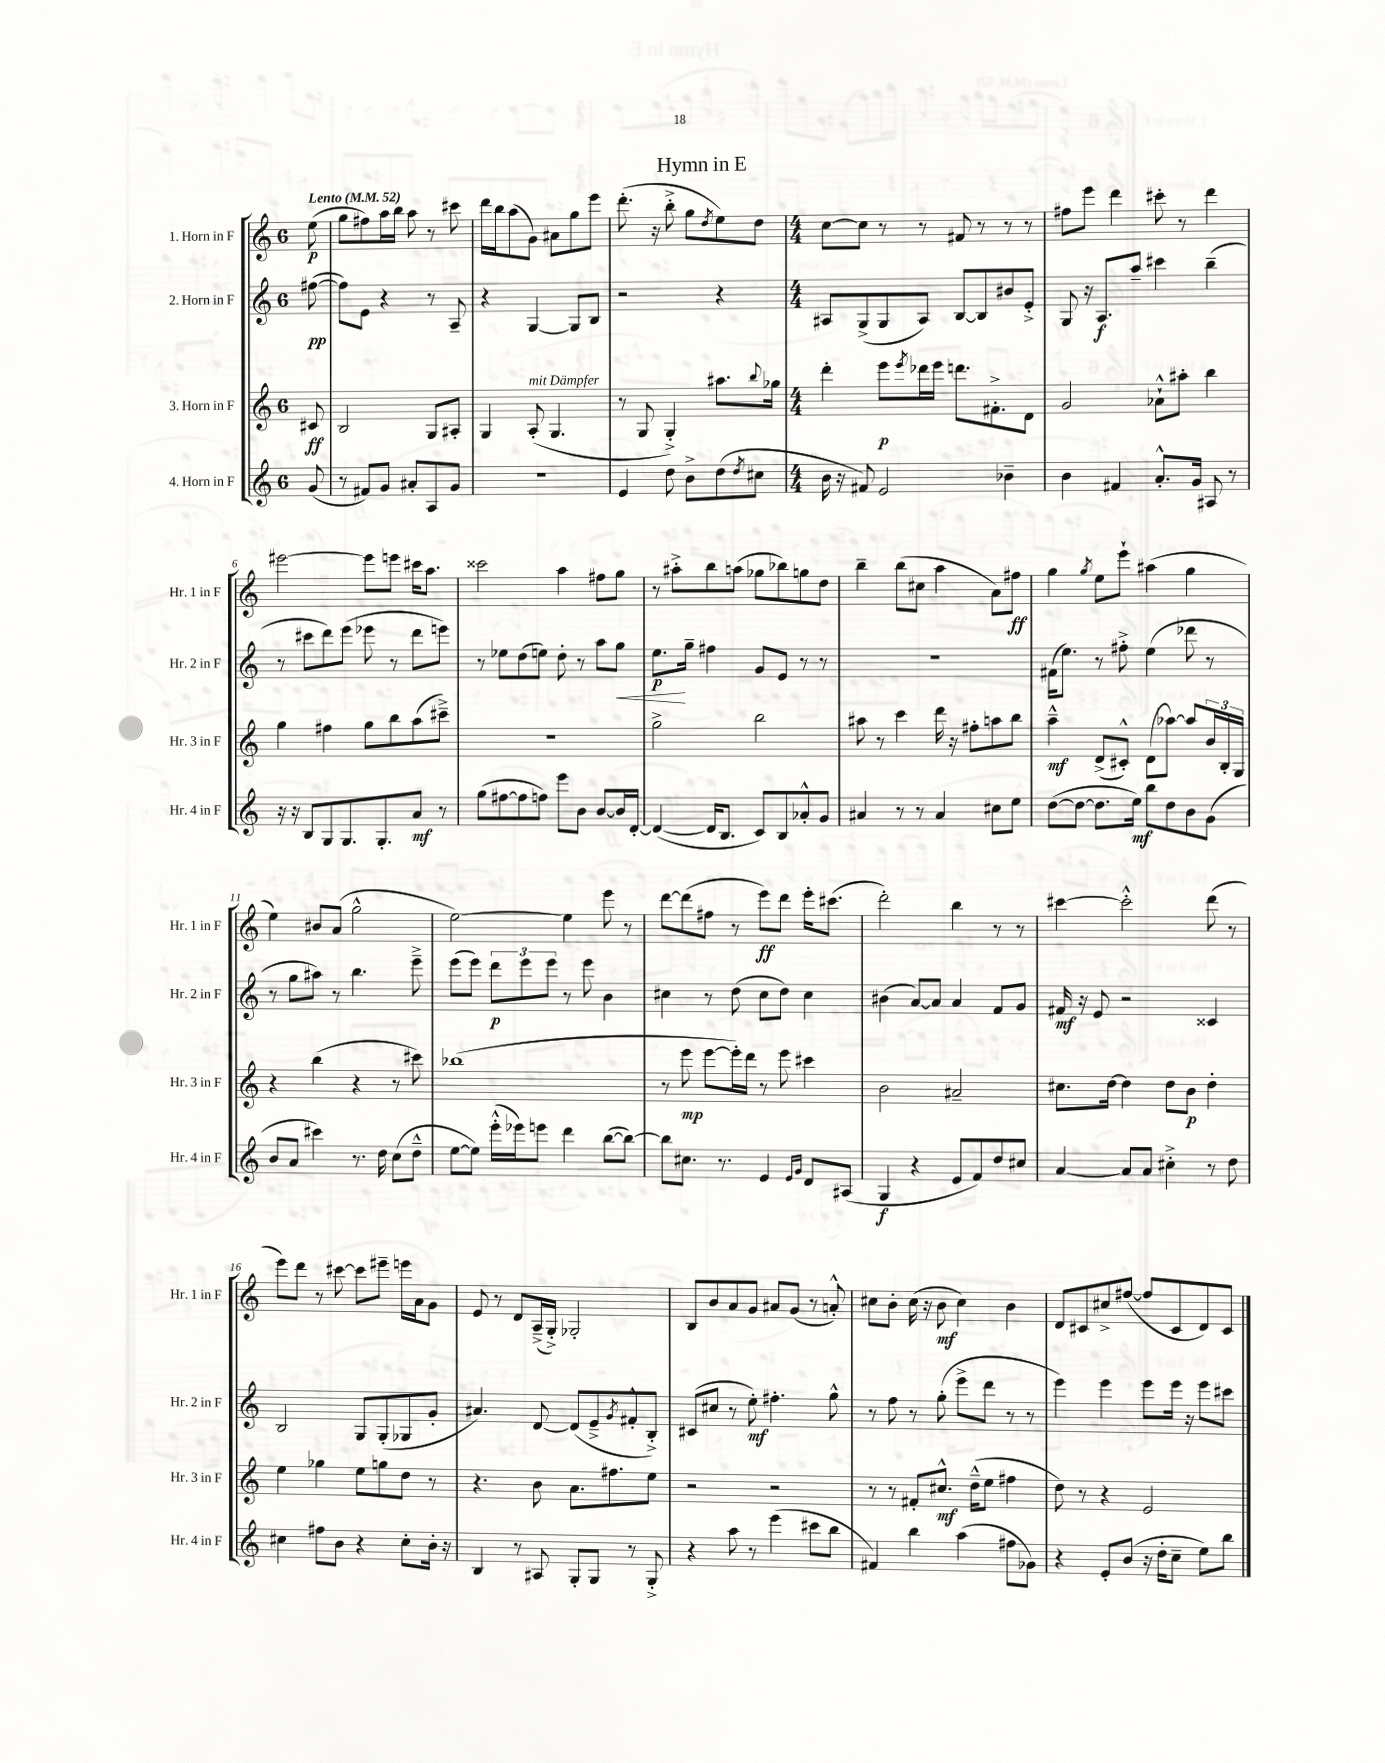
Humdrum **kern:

**kern	**kern	**kern	**kern
*staff4	*staff3	*staff2	*staff1
*clefG2	*clefG2	*clefG2	*clefG2
*k[]	*k[]	*k[]	*k[]
*M6/8	*M6/8	*M6/8	*M6/8
*MM52	*MM52	*MM52	*MM52
(8g	8c#	([8ff#	(8ee
=	=	=	=
8r	2B	8ff#])	8gg
8f#)	.	8e	8ff#)
8g	.	4r	16aa
.	.	.	16bb
8a#'	.	.	8aa
8A	8G	8r	8r
8g	8A#'	8A~	8ccc#
=	=	=	=
2.r	4G	4r	16ddd
.	.	.	16bb
.	.	.	(8aa
.	(8A'	[4G	8g)
.	4.G	.	8a#
.	.	8G]	8gg
.	.	8B	8eee
=	=	=	=
4e	8r	2r	(8.ddd'
.	8G	.	.
.	.	.	16r
8dd	4G'^)	.	8bb'^
8b^	.	.	8gg
.	.	.	8qdd
(8dd	8.aa#	4r	8ee)
8qdd	.	.	.
8cc#	.	.	8dd
.	8qqbb	.	.
.	16gg-	.	.
=	=	=	=
*M4/4	*M4/4	*M4/4	*M4/4
16b	4ddd'	8A#	[8cc
16r	.	.	.
8f#)	.	(8G^	8cc]
2e	8eee	8G	8r
.	8qeee	.	.
.	16ddd-	8A#)	8r
.	16eee	.	.
.	8.ddd	[8B	8f#
.	.	8B]	8r
.	8.f#'^	.	.
4b-~	.	8b#	8r
.	8d	8e'^	8r
=	=	=	=
4b	2g	8G	8ff#
.	.	16r	8eee
.	.	8.A	.
4f#	.	.	4ddd
.	.	8aa~	.
8.a'^^	8a-`^^	4ccc#	8ccc#'
.	8aa#'	.	8r
16g	.	.	.
8A#	4bb	(4bb~	4ddd
8r	.	.	.
=	=	=	=
16r	4gg	8r	[2eee#
16r	.	.	.
8B	.	8ccc#	.
8G	4ff#	8ddd)	.
8.G	.	(8eee	.
.	8gg	8eee-	8eee#]
8.G'	.	.	.
.	8bb	8r	8eee
8a	(8aa	8ddd	16ccc#
.	.	.	8.aa
8r	8ccc#~^)	8eee)	.
=	=	=	=
(8gg	1r	8r	2ccc##
[8ff#	.	8ee-	.
8ff#]	.	(8dd	.
8ff)	.	8ee)	.
8eee	.	8dd'	4aa
8b	.	8r	.
[8b	.	8aa	8ff#
16b]	.	8gg	8gg
[16d'	.	.	.
=	=	=	=
(4d_	2gg^	8.ee	8r
.	.	.	8aa#'^
.	.	16gg~	.
16d]	.	4ff#	8bb
8.B	.	.	.
.	.	.	(8aa
8c)	2bb	8g	8gg-
8B	.	8e	8bb-)
8a-'^^	.	8r	8gg
8g	.	8r	8dd
=	=	=	=
4a#	8aa#	1r	4bb~
.	8r	.	.
8r	4ccc	.	(8bb
8r	.	.	8cc#
4a#	16ddd	.	4aa
.	16r	.	.
.	8ff#'	.	.
8cc#	8aa	.	8a)
8ee	8bb	.	8ff#
=	=	=	=
([8dd	4aa~^^	(16f#	4gg
.	.	8.ee)	.
8dd_	.	.	.
.	.	.	8qgg
8.dd]	(8d^	8r	8ee
.	8c#'^^)	8ff#'^	8eee`
16ee)	.	.	.
8bb	(8d	(4ee	(4aa#
8dd	[8aa-)	.	.
8b	8aa-]	8ddd-	4gg
(8g	24b	8r	.
.	24B'	.	.
.	24G	.	.
=	=	=	=
8b	4r	8r	4ee)
8a	.	8gg	.
4ccc#)	(4bb	8aa#)	8b#
.	.	8r	(8a
8.r	4r	4.bb	2gg^^
16dd	.	.	.
(8cc	8r	.	.
8dd~^^	8ccc#)	8eee~^	.
=	=	=	=
[8ee	(1bb-	(8eee	[2ee)
8ee])	.	8eee)	.
(16eee'^^	.	12ddd	.
16eee-)	.	.	.
.	.	12eee	.
8eee	.	.	.
.	.	12eee	.
4ddd	.	8r	4ee]
.	.	8eee	.
([8bb	.	4b	8eee
8bb_)	.	.	8r
=	=	=	=
8bb]	8r	4cc#	[8ddd
8.cc#	8eee	.	(8ddd]
.	[8eee	8r	8ff#
8.r	.	.	.
.	16eee'])	(8dd	8r
.	16ddd	.	.
4e	8r	8cc#	8eee)
.	8eee	8dd)	8ddd
16qqe	.	.	.
16qqg	.	.	.
8d	4ccc#	4cc#	16eee'
.	.	.	(8.ccc#
(8A#	.	.	.
=	=	=	=
4G	2b	(4b#	2ddd')
4r	.	[8a)	.
.	.	8a]	.
8e	2a#~	4a	4bb
8f)	.	.	.
8dd	.	8f	8r
8cc#	.	8g	8r
=	=	=	=
[4a	8.cc#	16f#	[4ccc#
.	.	16r	.
.	.	8e	.
.	[16dd	.	.
8a]	4dd]	2r	2ccc#'^^]
8a	.	.	.
4cc#'^	8dd	.	.
.	8b	.	.
8r	4dd'	4c##	(8ddd
8dd	.	.	8r
=	=	=	=
4cc#	4ee	2B	8eee)
.	.	.	8ddd
8ff#	4gg-	.	8r
8b	.	.	[8ccc#
4r	8ee	8G	8ccc#]
.	8gg	(8G'	8eee#~
8cc#'	8dd	8G-	16eee
.	.	.	16a
16b'	8r	8g'	8g
16r	.	.	.
=	=	=	=
4B	4.r	4.a#)	8e
.	.	.	8r
8r	.	.	8d
8A#	8b	[8d	(16A~^
.	.	.	16G'^)
8G'	8.a	(8d]	2G-'
8G	.	8e~^	.
.	8.ff#	.	.
.	.	8qg	.
8r	.	8f#'^^	.
8G'^	8ee	8B'^)	.
=	=	=	=
4r	2r	(8c#	8B
.	.	8cc#	8b
8aa	.	8r	8a
8r	.	8ee')	8g
(4eee	2r	4.ff#'	8a#
.	.	.	(8g
8ccc#	.	.	8r
8bb	.	8gg^^	8a'^^)
=	=	=	=
4f#)	8r	8r	8cc#
.	8r	8ff	8b'
4bb	8f#'	8r	(16cc#
.	.	.	16r
.	8.cc#^^	(8gg'	8b
(4aa	.	8eee^	4cc#)
.	(16dd~^^	.	.
.	8ee	8ddd	.
8ff#	4ff#	8r	4b
8g-)	.	8r	.
=	=	=	=
4r	8dd)	4eee)	8d
.	8r	.	8c#
8e'	4r	4eee	8cc#^
(8b	.	.	([8ff#
16r	2e	8eee	8ff#]
16dd'	.	.	.
8cc~	.	16eee	8c#
.	.	16r	.
8ee)	.	8eee	8d)
8bb	.	8ccc#	8c#
==	==	==	==
*-	*-	*-	*-
